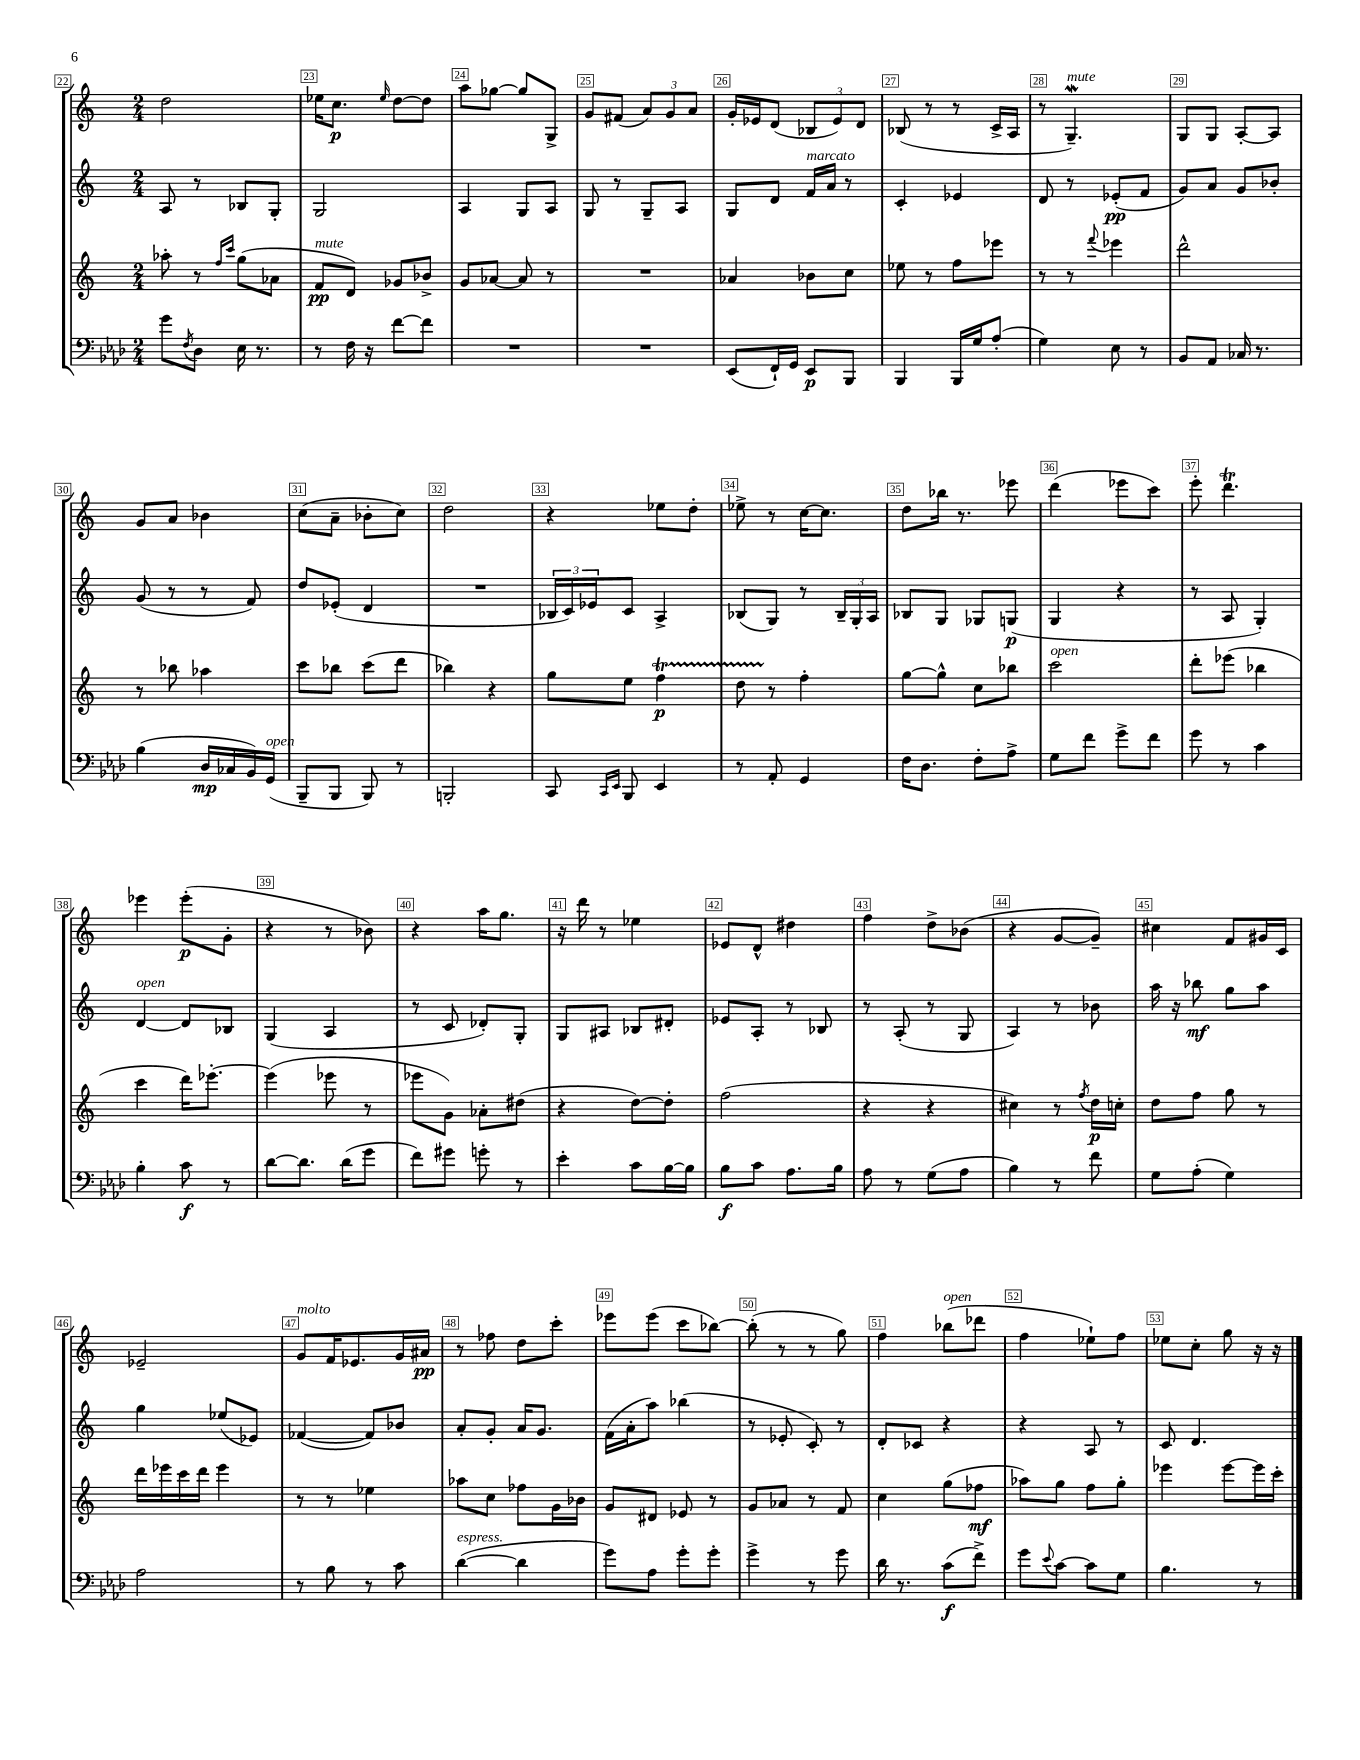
<<
\new StaffGroup <<
\new Staff = "s0" {
    \clef treble \key c \major \numericTimeSignature \time 2/4
    d''2 |
    ees''16 c''8.\p \grace { ees''16 } d''8~ d''8 |
    a''8 ges''8~ ges''8 g8-> |
    g'8 fis'8( \tuplet 3/2 { a'8) g'8 a'8 } |
    g'16-. ees'16 d'8( \tuplet 3/2 { bes8 ees'8) d'8 } |
    bes8( r8 r8 c'16-> a16 |
    r8 g4.--\mordent^\markup { \italic "mute" }) |
    g8 g8 a8~-. a8 |
    g'8 a'8 bes'4 |
    c''8( a'8-- bes'8-. c''8) |
    d''2 |
    r4 ees''8 d''8-. |
    ees''8-> r8 c''16~ c''8. |
    d''8 bes''16 r8. ees'''8 |
    d'''4( ees'''8 c'''8) |
    e'''8-. d'''4.\trill |
    ees'''4 ees'''8-.\p( g'8-. |
    r4 r8 bes'8) |
    r4 a''16 g''8. |
    r16 d'''16 r8 ees''4 |
    ees'8 d'8-^ dis''4 |
    f''4 d''8-> bes'8( |
    r4 g'8~ g'8--) |
    cis''4 f'8 gis'16 c'16 |
    ees'2-- |
    g'8^\markup { \italic "molto" } f'16 ees'8. g'16 ais'16\pp |
    r8 fes''8 d''8 c'''8-. |
    ees'''8 ees'''8( c'''8 bes''8~) |
    bes''8-.( r8 r8 g''8) |
    f''4 bes''8^\markup { \italic "open" }( des'''8 |
    f''4 ees''8-!) f''8 |
    ees''8 c''8-. g''8 r16 r16 \bar "|." |
}
\new Staff = "s1" {
    \clef treble \key c \major \numericTimeSignature \time 2/4
    a8 r8 bes8 g8-. |
    g2 |
    a4 g8 a8 |
    g8 r8 g8-- a8 |
    g8 d'8 f'16^\markup { \italic "marcato" } a'16 r8 |
    c'4-. ees'4 |
    d'8 r8 ees'8-.\pp( f'8 |
    g'8) a'8 g'8 bes'8-. |
    g'8( r8 r8 f'8) |
    d''8 ees'8-.( d'4 |
    R2 |
    \tuplet 3/2 { bes16 c'16) ees'16 } c'8 a4-> |
    bes8( g8) r8 \tuplet 3/2 { bes16-- g16-. a16 } |
    bes8 g8 ges8 g8\p( |
    g4 r4 |
    r8 a8 g4-.) |
    d'4~^\markup { \italic "open" } d'8 bes8 |
    g4( a4 |
    r8 c'8 des'8-.) g8-. |
    g8 ais8 bes8 dis'8-. |
    ees'8 a8-. r8 bes8 |
    r8 a8-.( r8 g8 |
    a4) r8 bes'8 |
    a''16 r16 bes''8\mf g''8 a''8 |
    g''4 ees''8( ees'8) |
    fes'4~( fes'8) bes'8 |
    a'8-. g'8-. a'16 g'8. |
    f'16( a'16-. a''8) bes''4( |
    r8 ees'8-. c'8-.) r8 |
    d'8-. ces'8 r4 |
    r4 a8 r8 |
    c'8 d'4. \bar "|." |
}
\new Staff = "s2" {
    \clef treble \key c \major \numericTimeSignature \time 2/4
    aes''8-. r8 \grace { f''16 c'''16 } g''8( aes'8 |
    f'8\pp^\markup { \italic "mute" } d'8) ges'8 bes'8-> |
    g'8 aes'8~ aes'8 r8 |
    R2 |
    aes'4 bes'8 c''8 |
    ees''8 r8 f''8 ees'''8 |
    r8 r8 \appoggiatura { f'''8 } ees'''4 |
    d'''2-^ |
    r8 bes''8 aes''4 |
    c'''8 bes''8 c'''8( d'''8 |
    bes''4) r4 |
    g''8 e''8 f''4\startTrillSpan\p |
    d''8 r8\stopTrillSpan f''4-. |
    g''8~ g''8-^ c''8 bes''8 |
    c'''2^\markup { \italic "open" } |
    d'''8-. ees'''8( bes''4 |
    c'''4 d'''16) ees'''8.~-. |
    ees'''4( ees'''8 r8 |
    ees'''8 g'8) aes'8-. dis''8( |
    r4 d''8~) d''8-. |
    f''2( |
    r4 r4 |
    cis''4) r8 \acciaccatura { f''8 } d''16\p c''16-. |
    d''8 f''8 g''8 r8 |
    d'''16 ees'''16 c'''16 d'''16 ees'''4 |
    r8 r8 ees''4 |
    aes''8 c''8 fes''8 g'16 bes'16 |
    g'8 dis'8 ees'8 r8 |
    g'8 aes'8 r8 f'8 |
    c''4 g''8( fes''8\mf |
    aes''8) g''8 f''8 g''8-. |
    ees'''4 ees'''8~ ees'''16 c'''16-. \bar "|." |
}
\new Staff = "s3" {
    \clef bass \key aes \major \numericTimeSignature \time 2/4
    g'8 \acciaccatura { f8 } des8 ees16 r8. |
    r8 f16 r16 f'8~ f'8 |
    R2 |
    R2 |
    ees,8( f,16-!) g,16 ees,8\p bes,,8 |
    bes,,4 bes,,16 g16 aes8-.( |
    g4) ees8 r8 |
    bes,8 aes,8 ces16 r8. |
    bes4( des16\mp ces16 bes,16) g,16^\markup { \italic "open" }( |
    bes,,8-- bes,,8 bes,,8) r8 |
    b,,2-. |
    c,8 \grace { c,16 ees,16 } bes,,8 ees,4 |
    r8 aes,8-. g,4 |
    f16 des8. f8-. aes8-> |
    g8 f'8 g'8-> f'8 |
    g'8 r8 c'4 |
    bes4-. c'8\f r8 |
    des'8~ des'8. des'16( g'8 |
    f'8) gis'8 g'8-. r8 |
    ees'4-. c'8 bes16~ bes16 |
    bes8\f c'8 aes8. bes16 |
    aes8 r8 g8( aes8 |
    bes4) r8 f'8 |
    g8 aes8-.( g4) |
    aes2 |
    r8 bes8 r8 c'8 |
    des'4~^\markup { \italic "espress." }( des'4 |
    g'8) aes8 g'8-. g'8-. |
    g'4-> r8 g'8 |
    des'16 r8. c'8\f( f'8->) |
    g'8 \appoggiatura { ees'8 } c'8~ c'8 g8 |
    bes4. r8 \bar "|." |
}
>>
>>
\layout { \context { \Score currentBarNumber = #22 \override BarNumber.break-visibility = ##(#f #t #t) barNumberVisibility = #all-bar-numbers-visible \override BarNumber.stencil = #(make-stencil-boxer 0.1 0.3 ly:text-interface::print) } }
